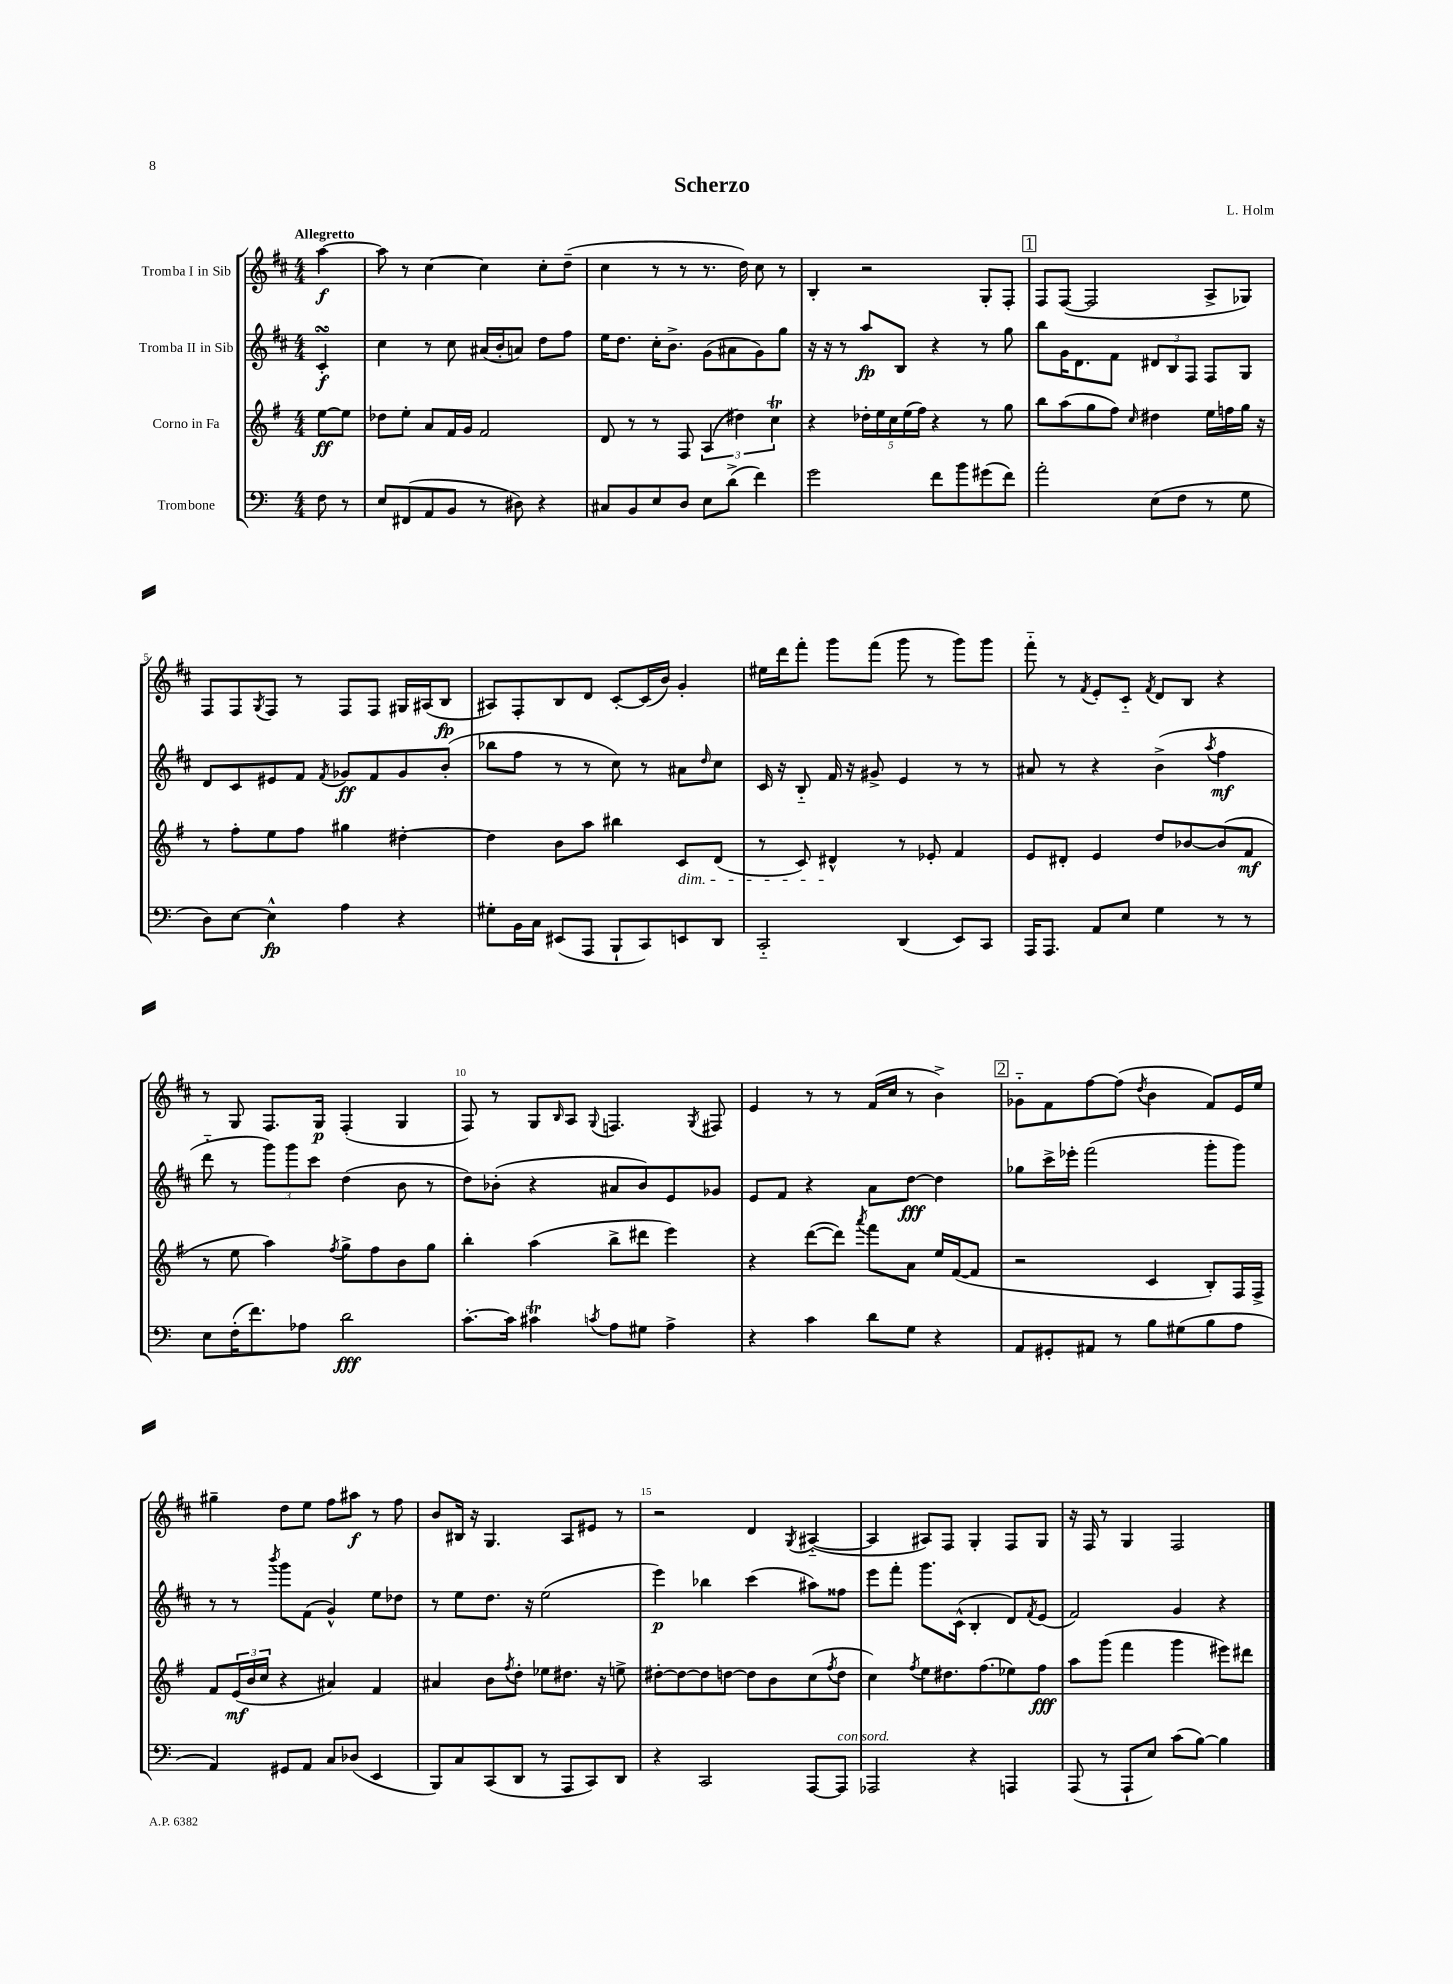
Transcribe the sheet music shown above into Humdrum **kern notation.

**kern	**dynam	**kern	**dynam	**kern	**dynam	**kern	**dynam
*part4	*part4	*part3	*part3	*part2	*part2	*part1	*part1
*staff4	*staff4	*staff3	*staff3	*staff2	*staff2	*staff1	*staff1
*I"Trombone	*	*I"Corno in Fa	*	*I"Tromba II in Sib	*	*I"Tromba I in Sib	*
*clefF4	*	*clefG2	*	*clefG2	*	*clefG2	*
*k[]	*	*k[f#]	*	*k[f#c#]	*	*k[f#c#]	*
*M4/4	*	*M4/4	*	*M4/4	*	*M4/4	*
=	=	=	=	=	=	=	=
!	!	!	!	!	!	!LO:TX:a:B:t=Allegretto	!
8F\	.	[8ee\L	ff	4c#sSsS'/	f	[4aa\	f
8r	.	8ee\J]	.	.	.	.	.
=1	=1	=1	=1	=1	=1	=1	=1
8E/L	.	8dd-X\L	.	4cc#\	.	8aa\]	.
(8FF#X/	.	8ee'\J	.	.	.	8r	.
8AA/	.	8a/L	.	8r	.	[4cc#\	.
8BB/J	.	16f#/L	.	8cc#\	.	.	.
.	.	16g/JJ	.	.	.	.	.
8r	.	2f#/	.	(16a#X/LL	.	4cc#\]	.
.	.	.	.	16b'/J	.	.	.
8D#X\)	.	.	.	8an/J)	.	.	.
4r	.	.	.	8dd\L	.	8cc#'\L	.
.	.	.	.	8ff#\J	.	(8dd~\J	.
=2	=2	=2	=2	=2	=2	=2	=2
8C#X/L	.	8d/	.	16ee\KL	.	4cc#\	.
.	.	.	.	8.dd\J	.	.	.
8BB/	.	8r	.	.	.	.	.
8E/	.	8r	.	16cc#'\KL	.	8r	.
.	.	.	.	8.b^\J	.	.	.
8D/J	.	8F#/	.	.	.	8r	.
8E\L	.	(6A/	.	(8g\L	.	8.r	.
(8d^\J	.	.	.	8a#X\	.	.	.
.	.	6dd#X\)	.	.	.	.	.
.	.	.	.	.	.	16dd\)	.
4f\)	.	.	.	8g\)	.	8cc#\	.
.	.	6ccT\	.	.	.	.	.
.	.	.	.	8gg\J	.	8r	.
=3	=3	=3	=3	=3	=3	=3	=3
2g\	.	4r	.	16r	.	4B'/	.
.	.	.	.	16r	.	.	.
.	.	.	.	8r	.	.	.
.	.	20dd-X'\LL	.	8aa/L	fp	2r	.
.	.	20ee\	.	.	.	.	.
.	.	20cc\	.	.	.	.	.
.	.	.	.	8B/J	.	.	.
.	.	(20ee\	.	.	.	.	.
.	.	20ff#\JJ)	.	.	.	.	.
8f\L	.	4r	.	4r	.	.	.
8b\	.	.	.	.	.	.	.
(8g#X\	.	8r	.	8r	.	8G'/L	.
8f\J)	.	8gg\	.	8gg\	.	8F#'/J	.
!!LO:REH:place=s1:t=1
=4	=4	=4	=4	=4	=4	=4	=4
2a'\	.	8bb\L	.	8bb\L	.	8F#/L	.
.	.	(8aa\	.	16g\K	.	([8F#/J	.
.	.	.	.	8.d\	.	.	.
.	.	8gg\	.	.	.	2F#/]	.
.	.	8ff#\J)	.	8f#\J	.	.	.
.	.	16qqcc/	.	.	.	.	.
(8E\L	.	4dd#X\	.	12d#X/L	.	.	.
.	.	.	.	12B/	.	.	.
8F\J	.	.	.	.	.	.	.
.	.	.	.	12F#/J	.	.	.
8r	.	16ee\LL	.	8F#/L	.	8A^/L	.
.	.	16ffn\	.	.	.	.	.
8G\	.	16gg\JJ	.	8G/J	.	8G-X/J)	.
.	.	16r	.	.	.	.	.
!!LO:LB:g=z
=5	=5	=5	=5	=5	=5	=5	=5
8D\L)	.	8r	.	8d/L	.	8F#/L	.
[8E\J	.	8ff#'\L	.	8c#/	.	8F#/	.
.	.	.	.	.	.	8qG/	.
4E^^\]	fp	8ee\	.	8e#X/	.	8F#/J	.
.	.	8ff#\J	.	8f#/J	.	8r	.
.	.	.	.	8qf#/	.	.	.
4A\	.	4gg#X\	.	8g-X/L	ff	8F#/L	.
.	.	.	.	8f#/	.	8F#/J	.
4r	.	[4dd#X'\	.	8g-/	.	16G#X/LL	.
.	.	.	.	.	.	(16A#X/J	.
.	.	.	.	(8b'/J	.	8B/J	fp
=6	=6	=6	=6	=6	=6	=6	=6
8G#X'\L	.	4dd#\]	.	8bb-X\L	.	8A#X/L)	.
16BB\L	.	.	.	8ff#\J	.	8F#'/	.
16C\JJ	.	.	.	.	.	.	.
(8EE#X/L	.	8b\L	.	8r	.	8B/	.
8AAA/J	.	8aa\J	.	8r	.	8d/J	.
8BBB`/L	.	4bb#X\	.	8cc#\)	.	[8c#'/L	.
8CC/)	.	.	.	8r	.	(16c#/L]	.
.	.	.	.	.	.	16b/JJ)	.
!	!	!LO:TX:b:i:t=dim.	!	!	!	!	!
8EEn/	.	8c/L	.	8a#X\L	.	4g'/	.
.	.	.	.	16qqdd/	.	.	.
8DD/J	.	(8d/J	.	8cc#\J	.	.	.
=7	=7	=7	=7	=7	=7	=7	=7
2CC/	.	8r	.	16c#/	.	16ee#X\LL	.
.	.	.	.	16r	.	16ddd\J	.
.	.	8c/)	.	8B/	.	8fff#'\J	.
.	.	4d#X^^/	.	16f#/	.	8ggg\L	.
.	.	.	.	16r	.	.	.
.	.	.	.	8g#X^/	.	(8fff#\J	.
(4DD/	.	8r	.	4e/	.	8ggg\	.
.	.	8e-X'/	.	.	.	8r	.
8EE/L)	.	4f#/	.	8r	.	8ggg\L)	.
8CC/J	.	.	.	8r	.	8ggg\J	.
=8	=8	=8	=8	=8	=8	=8	=8
16AAA/KL	.	8e/L	.	8a#X/	.	8fff#\	.
8.AAA/J	.	.	.	.	.	.	.
.	.	8d#X'/J	.	8r	.	8r	.
.	.	.	.	.	.	8qf#/	.
8AA/L	.	4e/	.	4r	.	8e'/L	.
8E/J	.	.	.	.	.	8c#/J	.
.	.	.	.	.	.	8qf#/	.
4G\	.	8dd/L	.	(4b^\	.	8d/L	.
.	.	[8b-X/	.	.	.	8B/J	.
.	.	.	.	8qaa/	.	.	.
8r	.	(8b-/]	.	4ff#\	mf	4r	.
8r	.	8f#/J	mf	.	.	.	.
!!LO:LB:g=z
=9	=9	=9	=9	=9	=9	=9	=9
8E\L	.	8r	.	8ddd\	.	8r	.
(16F'\K	.	8ee\	.	8r	.	8G/	.
8.f\)	.	.	.	.	.	.	.
.	.	4aa\)	.	12ggg\L)	.	8.F#/L	.
.	.	.	.	12ggg\	.	.	.
8A-X\J	.	.	.	.	.	.	.
.	.	.	.	12ccc#\J	.	.	.
.	.	.	.	.	.	16G/Jk	p
.	.	8qff#/	.	.	.	.	.
2d\	fff	8gg^\L	.	(4dd\	.	(4F#'/	.
.	.	8ff#\	.	.	.	.	.
.	.	8b\	.	8b\	.	4G/	.
.	.	8gg\J	.	8r	.	.	.
=10	=10	=10	=10	=10	=10	=10	=10
[8.c'\L	.	4bb'\	.	8dd\L)	.	8F#/)	.
.	.	.	.	(8b-X'\J	.	8r	.
16c\Jk]	.	.	.	.	.	.	.
4c#Xt\	.	(4aa\	.	4r	.	8G/L	.
.	.	.	.	.	.	16qqB/	.
.	.	.	.	.	.	8A/J	.
8qcn/	.	.	.	.	.	8qqG/	.
8A\L	.	8bb^\L	.	8a#X/L	.	4.Fn/	.
8G#X\J	.	8ddd#X\J	.	8b-/)	.	.	.
4A^\	.	4eee\)	.	8e/	.	.	.
.	.	.	.	.	.	8qG/	.
.	.	.	.	8g-X/J	.	8F#X/	.
=11	=11	=11	=11	=11	=11	=11	=11
4r	.	4r	.	8e/L	.	4e/	.
.	.	.	.	8f#/J	.	.	.
4c\	.	([8ddd\L	.	4r	.	8r	.
.	.	8ddd\J])	.	.	.	8r	.
.	.	8qaaa/	.	.	.	.	.
8d\L	.	8fff#\L	.	8a\L	.	(16f#/LL	.
.	.	.	.	.	.	16cc#/JJ	.
8G\J	.	8a\J	.	[8dd\J	fff	8r	.
4r	.	16ee/LL	.	4dd\]	.	4b^\)	.
.	.	([16f#/J	.	.	.	.	.
.	.	8f#/J]	.	.	.	.	.
!!LO:REH:place=s1:t=2
=12	=12	=12	=12	=12	=12	=12	=12
8AA/L	.	2r	.	8gg-X\L	.	8g-X\L	.
8GG#X'/	.	.	.	16ccc#^\L	.	8f#\	.
.	.	.	.	16eee-X'\JJ	.	.	.
8AA#X/J	.	.	.	(2fff#\	.	[8ff#\	.
8r	.	.	.	.	.	(8ff#\J]	.
.	.	.	.	.	.	8qdd/	.
8B\L	.	4c/	.	.	.	4b\	.
(8G#X\	.	.	.	.	.	.	.
8B\	.	8B'/L)	.	8ggg'\L	.	8f#/L)	.
8A\J	.	16F#/L	.	8ggg\J)	.	16e/L	.
.	.	16F#^/JJ	.	.	.	16ee/JJ	.
!!LO:LB:g=z
=13	=13	=13	=13	=13	=13	=13	=13
4AA/)	.	8f#/L	.	8r	.	4gg#X~\	.
.	.	(24e/L	mf	8r	.	.	.
.	.	24b/	.	.	.	.	.
.	.	24cc/JJ	.	.	.	.	.
.	.	.	.	8qbbb/	.	.	.
8GG#X/L	.	4r	.	8ggg\L	.	8dd\L	.
8AA/J	.	.	.	(8f#\J	.	8ee\J	.
8C/L	.	4a#X/)	.	4g^^/)	.	8ff#\L	.
(8D-X/J	.	.	.	.	.	8aa#X\J	f
4EE/	.	4f#/	.	8ee\L	.	8r	.
.	.	.	.	8dd-X\J	.	8ff#\	.
=14	=14	=14	=14	=14	=14	=14	=14
8BBB/L)	.	4a#X/	.	8r	.	8b/L	.
8C/	.	.	.	8ee\L	.	16B#X/Jk	.
.	.	.	.	.	.	16r	.
(8CC/	.	8b\L	.	8.dd\J	.	4.G/	.
.	.	8qff#/	.	.	.	.	.
8DD/J	.	8dd'\J	.	.	.	.	.
.	.	.	.	16r	.	.	.
8r	.	8ee-X\L	.	(2ee\	.	.	.
8AAA/L	.	8.dd#X\J	.	.	.	8A/L	.
8CC/)	.	.	.	.	.	8e#X/J	.
.	.	16r	.	.	.	.	.
8DD/J	.	8een^\	.	.	.	8r	.
=15	=15	=15	=15	=15	=15	=15	=15
4r	.	[8dd#X'\L	.	4eee\)	p	2r	.
.	.	8dd#\_	.	.	.	.	.
2CC/	.	8dd#\]	.	4bb-X\	.	.	.
.	.	[8ddn\J	.	.	.	.	.
.	.	8dd\L]	.	(4ccc#\	.	4d/	.
.	.	8b\	.	.	.	.	.
.	.	.	.	.	.	8qG/	.
[8AAA/L	.	(8cc\	.	8aa#X\L)	.	([4A#X/	.
.	.	8qff#/	.	.	.	.	.
!LO:TX:a:i:t=con sord.	!	!	!	!	!	!	!
8AAA/J]	.	8dd\J	.	8ff##X\J	.	.	.
=16	=16	=16	=16	=16	=16	=16	=16
2AAA-X/	.	4cc\)	.	8eee\L	.	4A#/]	.
.	.	.	.	8fff#'\J	.	.	.
.	.	8qff#/	.	.	.	.	.
.	.	8ee\L	.	8.ggg\L	.	8A#X/L)	.
.	.	8.dd#X\	.	.	.	8F#/J	.
.	.	.	.	(16c#^^\Jk	.	.	.
4r	.	.	.	4B'/	.	4G'/	.
.	.	(8.ff#\	.	.	.	.	.
4AAAn/	.	8ee-X\)	.	8d/L)	.	8F#/L	.
.	.	.	.	8qf#/	.	.	.
.	.	8ff#\J	fff	(8e/J	.	8G/J	.
=17	=17	=17	=17	=17	=17	=17	=17
(8AAA/	.	8aa\L	.	2f#/)	.	16r	.
.	.	.	.	.	.	16F#/	.
8r	.	(8ggg\J	.	.	.	8r	.
8AAA`/L	.	4fff#\	.	.	.	4G/	.
8E/J)	.	.	.	.	.	.	.
(8c\L	.	4ggg\	.	4g/	.	2F#/	.
[8B\J)	.	.	.	.	.	.	.
4B\]	.	8eee#X\L)	.	4r	.	.	.
.	.	8ddd#X\J	.	.	.	.	.
==	==	==	==	==	==	==	==
*-	*-	*-	*-	*-	*-	*-	*-
